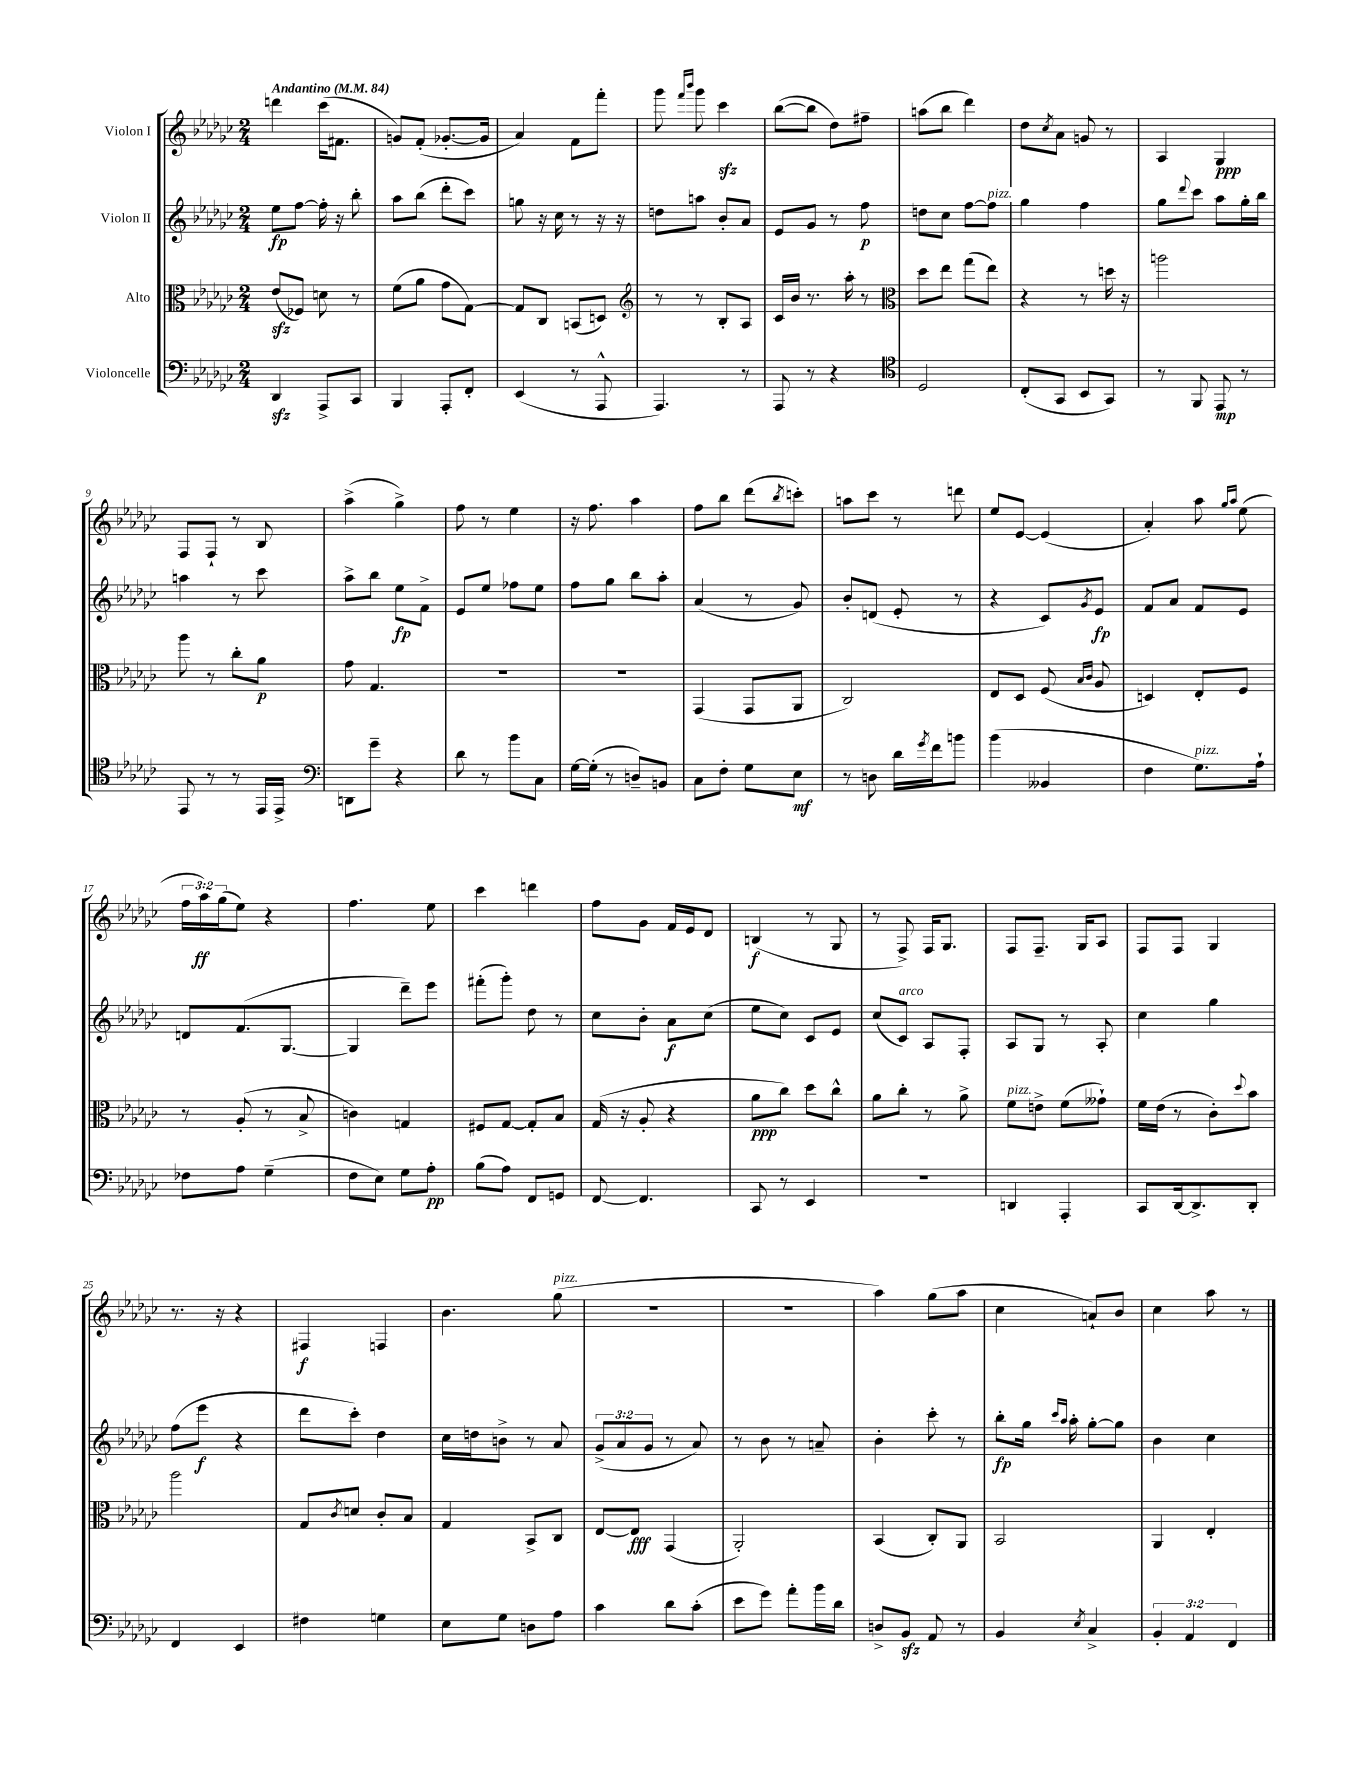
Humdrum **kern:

**kern	**kern	**kern	**kern
*staff4	*staff3	*staff2	*staff1
*clefF4	*clefC3	*clefG2	*clefG2
*k[b-e-a-d-g-c-]	*k[b-e-a-d-g-c-]	*k[b-e-a-d-g-c-]	*k[b-e-a-d-g-c-]
*M2/4	*M2/4	*M2/4	*M2/4
*MM84	*MM84	*MM84	*MM84
4DD-	(8e-	8ee-	4ddd
.	8F-)	[8ff	.
8AAA-^	8d	16ff']	(16ccc-
.	.	16r	8.f#
8CC-	8r	8bb-'	.
=	=	=	=
4BBB-	(8f	8aa-	8g)
.	8a-	(8bb-	(8f'
8AAA-'	8g-	8ddd-'	[8.g-'
8FF'	[8G-)	8ccc-)	.
.	.	.	16g-]
=	=	=	=
(4EE-	8G-]	8gg	4a-)
.	8C-	16r	.
.	.	16cc-	.
8r	(8BB	8r	8f
8AAA-^^	8D)	16r	8fff'
.	.	16r	.
=	=	=	=
*	*clefG2	*	*
4.AAA-)	8r	8dd	8ggg-
.	.	.	16qqfff
.	.	.	16qqbbb-
.	8r	8aa	8ggg-
.	8B-'	8b-'	4ccc-
8r	8A-	8a-	.
=	=	=	=
8AAA-	16c-	8e-	([8bb-
.	16b-	.	.
8r	8.r	8g-	8bb-]
4r	.	8r	8dd-)
.	16aa-'	.	.
.	8r	8ff	8ff#~
=	=	=	=
*clefC4	*clefC3	*	*
2D-	8dd-	8dd	(8aa
.	8ee-	8cc-	8bb-
.	(8gg-	[8ff	4ddd-)
.	8ee-)	8ff]	.
=	=	=	=
(8C-'	4r	4gg-	8dd-
.	.	.	8qcc-
8GG-	.	.	8a-
8BB-	8r	4ff	8g
8GG-)	16dd	.	8r
.	16r	.	.
=	=	=	=
8r	2aa	8gg-	4A-
.	.	8qqddd-	.
8FF	.	8ccc-	.
8EE-	.	8aa-	4G-
8r	.	16gg-'	.
.	.	16bb-	.
=	=	=	=
8EE-	8aa-	4aa	8F
8r	8r	.	8F`
8r	8cc-'	8r	8r
16EE-	8a-	8ccc-	8B-
16EE-^	.	.	.
=	=	=	=
*clefF4	*	*	*
8DD	8g-	8aa-^	(4aa-^
8g-~	4.G-	8bb-	.
4r	.	8ee-	4gg-^)
.	.	8f^	.
=	=	=	=
8d-	2r	8e-	8ff
8r	.	8ee-	8r
8b-	.	8ff-	4ee-
8C-	.	8ee-	.
=	=	=	=
[16G-	2r	8ff	16r
(16G-']	.	.	8.ff
8r	.	8gg-	.
8D~)	.	8bb-	4aa-
8BB	.	8aa-'	.
=	=	=	=
8C-	(4GG-	(4a-	8ff
8F'	.	.	8bb-
8G-	8GG-	8r	(8ddd-
.	.	.	8qbb-
8E-	8AA-	8g-)	8ccc')
=	=	=	=
8r	2C-)	8b-'	8aa
8D	.	(8d	8ccc-
16d-	.	8e-'	8r
8qg-	.	.	.
16f	.	.	.
8b	.	8r	8ddd
=	=	=	=
(4b-	8E-	4r	8ee-
.	8D-	.	[8e-
4BB--	(8F	8c-)	(4e-]
.	16qqB-	.	.
.	16qqc-	8qg-	.
.	8A-	8e-	.
=	=	=	=
4F	4D)	8f	4a-')
.	.	8a-	.
8.G-)	8E-'	8f	8aa-
.	.	.	16qqgg-
.	.	.	16qqaa-
.	8F	8e-	(8ee-
16A-`	.	.	.
=	=	=	=
8F-	8r	8d	24ff
.	.	.	24aa-)
.	.	.	(24gg-
8A-	(8A-'	(8.f	8ee-)
(4G-~	8r	.	4r
.	.	[8.G-	.
.	8B-^	.	.
=	=	=	=
8F	4c)	4G-]	4.ff
8E-)	.	.	.
8G-	4G	8ddd-~)	.
8A-'	.	8eee-	8ee-
=	=	=	=
(8B-	8F#	(8fff#'	4ccc-
8A-)	[8G-	8ggg-')	.
8FF	8G-']	8dd-	4ddd
8GG	8B-	8r	.
=	=	=	=
[8FF	(16G-	8cc-	8ff
.	16r	.	.
4.FF]	8A-'	8b-'	8g-
.	4r	8a-	16f
.	.	.	16e-
.	.	(8cc-	8d-
=	=	=	=
8CC-	8a-	8ee-	(4B
8r	8cc-)	8cc-)	.
4EE-	8dd-	8c-	8r
.	8cc-^^	8e-	8G-
=	=	=	=
2r	8a-	(8cc-	8r
.	8cc-'	8c-)	8F^)
.	8r	8A-	16F
.	.	.	8.G-
.	8a-^	8F'	.
=	=	=	=
4DD	8f	8A-	8F
.	8e^	8G-	8.F~
4AAA-'	(8f	8r	.
.	.	.	16G-
.	8g--`)	8A-'	8A-
=	=	=	=
8CC-	16f	4cc-	8F
.	(16e-	.	.
[16DD-	8r	.	8F
8.DD-^]	.	.	.
.	8c-')	4gg-	4G-
.	8qqdd-	.	.
8DD-'	8b-	.	.
=	=	=	=
4FF	2aa-	(8ff	8.r
.	.	8eee-	.
.	.	.	16r
4EE-	.	4r	4r
=	=	=	=
4F#	8G-	8ddd-	4F#
.	8qc-	.	.
.	8d	8ccc-')	.
4G	8c-'	4dd-	4F
.	8B-	.	.
=	=	=	=
8E-	4G-	16cc-	4.b-
.	.	16dd	.
8G-	.	8b^	.
8D	8BB-^	8r	.
8A-	8C-	8a-	(8gg-
=	=	=	=
4c-	[8E-	(12g-^	2r
.	.	12a-	.
.	8E-]	.	.
.	.	12g-	.
8d-	(4GG-	8r	.
(8c-'	.	8a-)	.
=	=	=	=
8e-	2AA-')	8r	2r
8g-)	.	8b-	.
8a-'	.	8r	.
16b-	.	8a~	.
16d-	.	.	.
=	=	=	=
8D^	(4BB-	4b-'	4aa-)
8BB-	.	.	.
8AA-	8C-')	8ccc-'	(8gg-
8r	8AA-	8r	8aa-
=	=	=	=
4BB-	2BB-	8bb-'	4cc-
.	.	16gg-	.
.	.	16qqccc-	.
.	.	16qqaa-	.
.	.	16aa-'	.
8qE-	.	.	.
4C-^	.	[8gg-'	8a`)
.	.	8gg-]	8b-
=	=	=	=
6BB-'	4AA-	4b-	4cc-
6AA-	.	.	.
.	4E-'	4cc-	8aa-
6FF	.	.	.
.	.	.	8r
==	==	==	==
*-	*-	*-	*-
